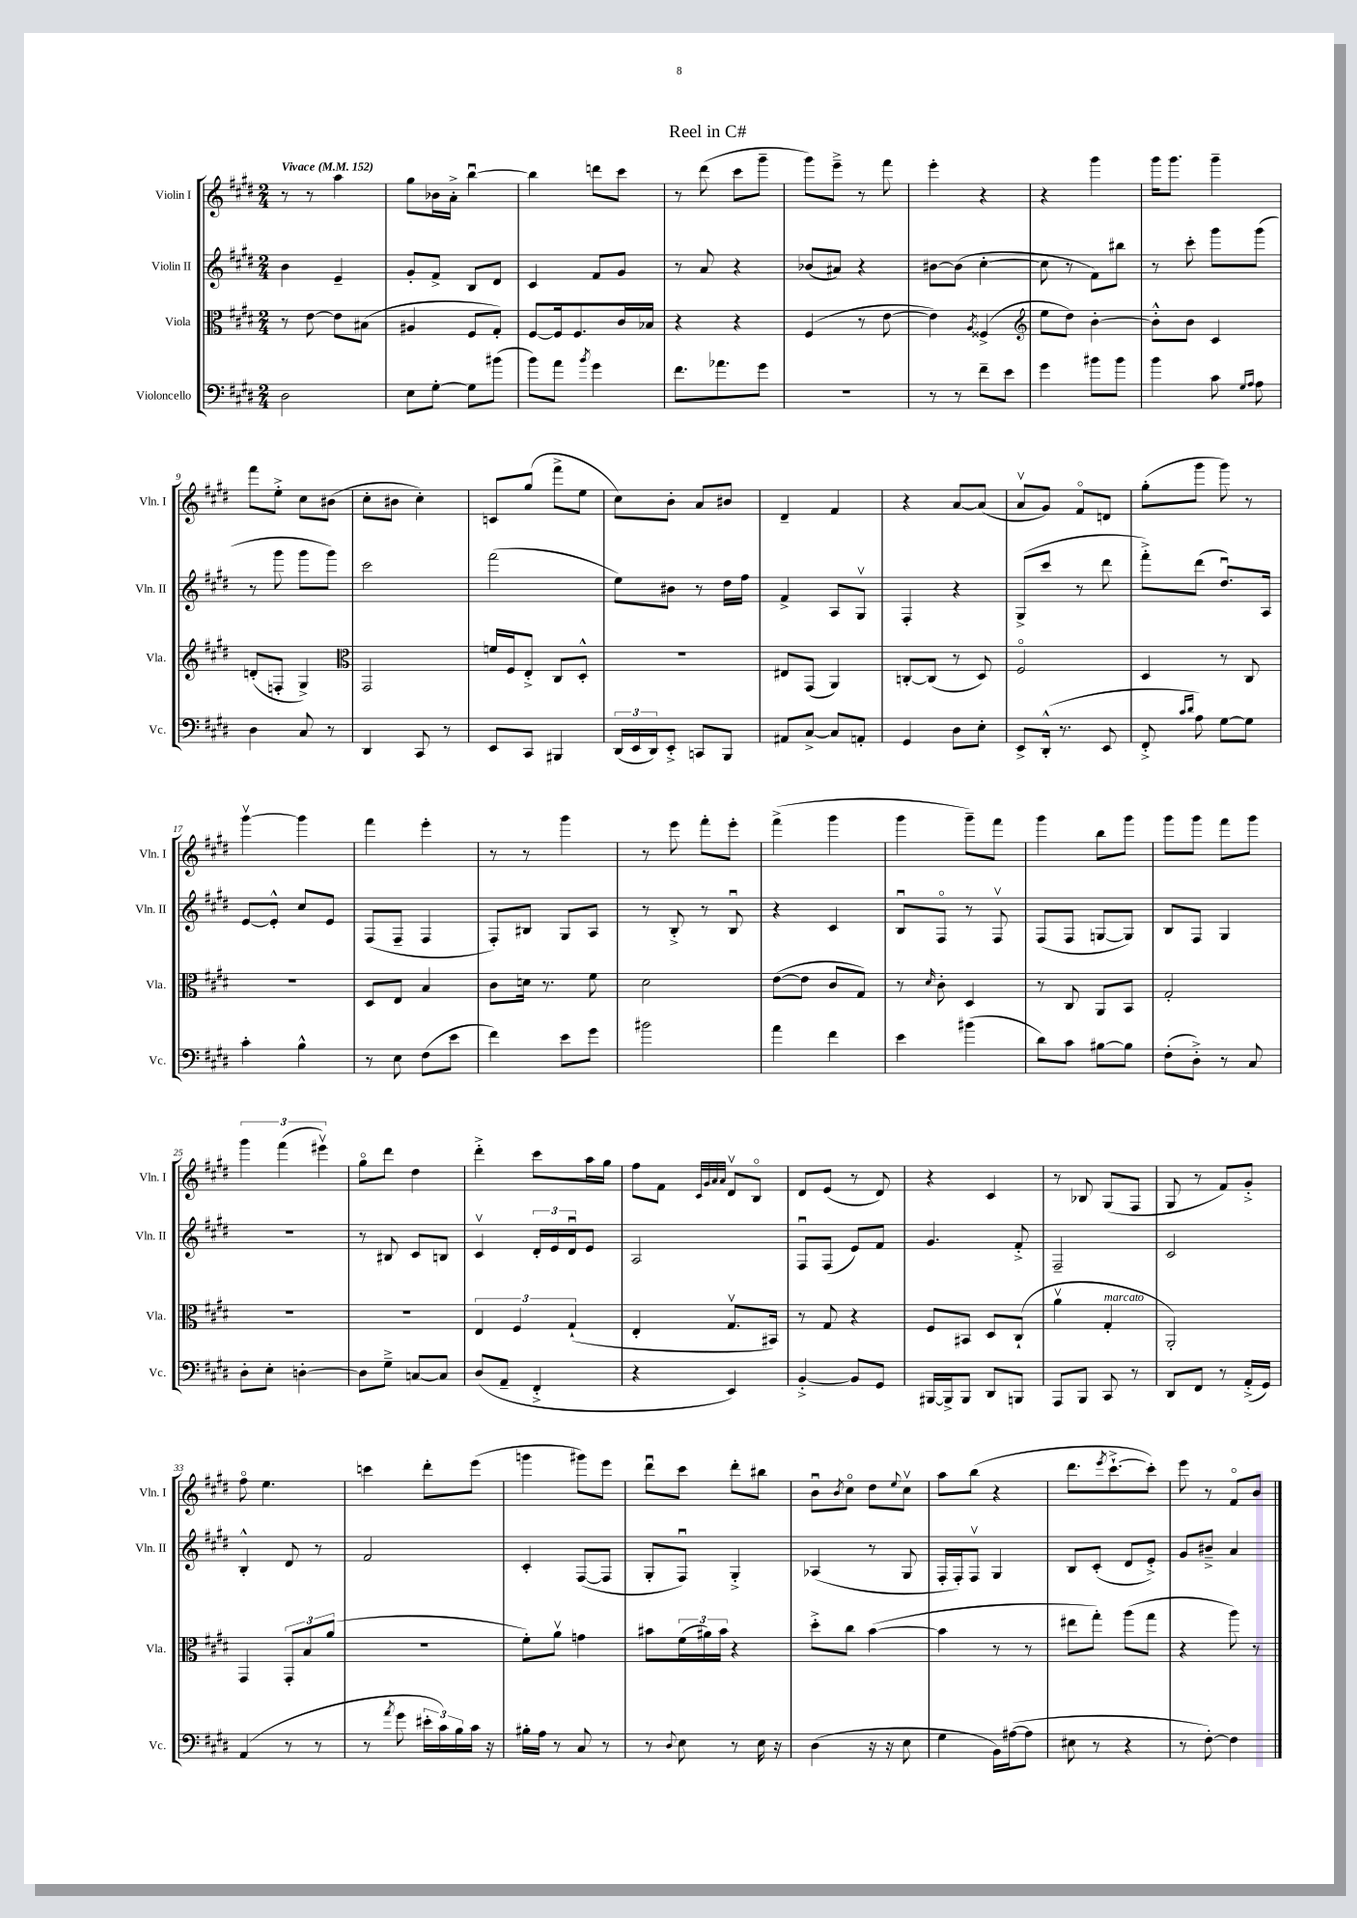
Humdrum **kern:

**kern	**kern	**kern	**kern
*part4	*part3	*part2	*part1
*staff4	*staff3	*staff2	*staff1
*I"Violoncello	*I"Viola	*I"Violin II	*I"Violin I
*I'Vc.	*I'Vla.	*I'Vln. II	*I'Vln. I
*clefF4	*clefC3	*clefG2	*clefG2
*k[f#c#g#d#]	*k[f#c#g#d#]	*k[f#c#g#d#]	*k[f#c#g#d#]
*M2/4	*M2/4	*M2/4	*M2/4
*MM152	*MM152	*MM152	*MM152
=1	=1	=1	=1
!	!	!	!LO:TX:a:B:t=Vivace
2D#\	8r	4b\	8r
.	[8e\	.	8r
.	8e\L]	4e~/	4aa\
.	(8B#X\J	.	.
=2	=2	=2	=2
8E\L	4A#X/	8g#'/L	8gg#\L
[8G#'\J	.	8f#^/J	16b-X\L
.	.	.	16a'^\JJ
8G#\L]	8F#/L	8B/L	[4bbu\
(8b#X\J	8G#'/J)	8d#/J	.
=3	=3	=3	=3
8b\L)	[8F#/L	4c#/	4bb\]
8a\J	16F#/k]	.	.
.	8.F#/	.	.
8qb/	.	.	.
4g#\	.	8f#/L	8dddn\L
.	16c#/L	8g#/J	8ccc#\J
.	16B-X/JJ	.	.
=4	=4	=4	=4
8.f#\L	4r	8r	8r
.	.	8a/	(8ddd#\
8.a-X\	.	.	.
.	4r	4r	8ccc#\L
8g#\J	.	.	8ggg#~\J
=5	=5	=5	=5
2r	(4F#/	(8b-X/L	8ggg#\L)
.	.	8a#X/J)	8eee~^\J
.	8r	4r	8r
.	[8e\	.	8fff#\
=6	=6	=6	=6
8r	4e\])	[8b#X\L	4eee'\
8r	.	(8b#\J]	.
.	8qA/	.	.
8f#~\L	(4F##X^/	[4cc#'\	4r
8e\J	.	.	.
=7	=7	=7	=7
*	*clefG2	*	*
4g#\	8ee\L	8cc#\]	4r
.	8dd#\J)	8r	.
8b#X\L	[4b'\	8f#\L)	4ggg#\
8b#\J	.	8bb#X\J	.
=8	=8	=8	=8
4b\	8b'^^\L]	8r	16ggg#\KL
.	.	.	8.ggg#\J
.	8b\J	8ccc#'\	.
8c#\	4c#/	8ggg#\L	4ggg#~\
16qqG#/LL	.	.	.
16qqA/JJ	.	.	.
8A\	.	(8ggg#\J	.
!!LO:LB:g=z
=9	=9	=9	=9
4D#\	(8dn'/L	8r	8fff#\L
.	8Fn'/J	8ggg#\	8ee'^\J
8C#/	4G#^/)	8ggg#\L	8cc#\L
8r	.	8ggg#\J)	(8b#X\J
=10	=10	=10	=10
*	*clefC3	*	*
4DD#/	2GG#/	2ccc#\	8cc#'\L
.	.	.	8b#X\J
8CC#/	.	.	4cc#'\)
8r	.	.	.
=11	=11	=11	=11
8EE/L	16fn/LL	(2fff#\	8cn/L
.	16F#/J	.	.
8CC#/J	8E'^/J	.	(8gg#/J
4BBB#X/	8C#/L	.	8fff#^\L
.	8D#'^^/J	.	8ee\J
=12	=12	=12	=12
(24DD#/LL	2r	8ee\L)	8cc#\L)
24EE/	.	.	.
24DD#/J)	.	.	.
8EE'^/J	.	8b#X\J	8b'\J
8CCn/L	.	8r	8a/L
8BBB/J	.	16dd#\LL	8b#X/J
.	.	16ff#\JJ	.
=13	=13	=13	=13
8AA#X/L	8E#X/L	4f#^/	4d#~/
[8C#^/J	(8GG#/J	.	.
8C#/L]	4AA/)	8A/L	4f#/
8AAn'/J	.	8G#v/J	.
=14	=14	=14	=14
4GG#/	[8Cn'/L	4F#'/	4r
.	(8C/J]	.	.
8D#\L	8r	4r	[8a/L
8E'\J	8D#/)	.	(8a/J]
=15	=15	=15	=15
8EE^/L	2F#/	(8G#^/L	8av/L
(16DD#'^^/Jk	.	8ccc#/J	8g#/J)
8.r	.	.	.
.	.	8r	8f#/L
8EE/	.	8ddd#\	8dn/J
=16	=16	=16	=16
8FF#'^/	4D#/	8fff#'^\L)	(8gg#'\L
16qqc#/LL	.	.	.
16qqd#/JJ	.	.	.
8A\)	.	(8ddd#\J	8ggg#\J
[8G#\L	8r	8.dd#u/L)	8ggg#\)
8G#\J]	8C#/	.	8r
.	.	16A/Jk	.
!!LO:LB:g=z
=17	=17	=17	=17
4c#'\	2r	[8e/L	[4ggg#v\
.	.	8e'^^/J]	.
4B^^\	.	8cc#/L	4ggg#\]
.	.	8e/J	.
=18	=18	=18	=18
8r	8D#/L	(8F#/L	4fff#\
8E\	8E/J	8F#~/J	.
(8F#\L	4B/	4F#/	4eee'\
8e\J	.	.	.
=19	=19	=19	=19
4f#\)	8c#\L	8F#'/L)	8r
.	16dn\Jk	8B#X/J	8r
.	8.r	.	.
8e\L	.	8G#/L	4ggg#\
8g#\J	8f#\	8A/J	.
=20	=20	=20	=20
2b#X\	2d#\	8r	8r
.	.	8B'^/	8eee\
.	.	8r	8fff#'\L
.	.	8Bu/	8eee'\J
=21	=21	=21	=21
4a\	([8e\L	4r	(4fff#^\
.	8e\J]	.	.
4f#\	8c#/L	4c#/	4ggg#\
.	8G#/J)	.	.
=22	=22	=22	=22
4e\	8r	8Bu/L	4ggg#\
.	16qqd#/	.	.
.	8c#'\	8F#/J	.
(4b#X\	4D#/	8r	8ggg#~\L)
.	.	8F#v/	8fff#\J
=23	=23	=23	=23
8d#\L)	8r	(8F#/L	4ggg#\
8c#\J	8C#/	8F#/J	.
[8B#X\L	8AA/L	[8Gn/L	8bb\L
8B#\J]	8BB/J	8G/J])	8ggg#\J
=24	=24	=24	=24
(8F#'\L	2G#'/	8B/L	8ggg#\L
8D#'^\J)	.	8F#/J	8ggg#\J
8r	.	4G#/	8fff#\L
8C#/	.	.	8ggg#\J
!!LO:LB:g=z
=25	=25	=25	=25
8D#'\L	2r	2r	6ggg#\
8E'\J	.	.	.
.	.	.	(6fff#\
[4Dn'\	.	.	.
.	.	.	6eee#Xv\)
=26	=26	=26	=26
8D\L]	2r	8r	8gg#\L
8G#~^\J	.	8B#X/	8ddd#\J
[8Cn/L	.	8c#/L	4dd#\
8C/J]	.	8Bn/J	.
=27	=27	=27	=27
(8D#/L	6E/	4c#v/	4ddd#'^\
8AA~/J	.	.	.
.	6F#/	.	.
4FF#'^/	.	24d#'/LL	8ccc#\L
.	.	24e/	.
.	(6G#`/	24d#u/J	.
.	.	8e/J	16aa\L
.	.	.	16gg#\JJ
=28	=28	=28	=28
4r	4E'/	2A/	8ff#\L
.	.	.	8f#\J
.	.	.	32qqc#/LLL
.	.	.	32qqg#/
.	.	.	32qqa/
.	.	.	32qqa/JJJ
4EE/)	8.G#v/L	.	8d#v/L
.	.	.	8B/J
.	16BB#X/Jk)	.	.
=29	=29	=29	=29
[4BB'^/	8r	8F#u/L	8d#/L
.	8G#/	(8F#/J	(8e/J
8BB/L]	4r	8e/L)	8r
8GG#/J	.	8f#/J	8d#/)
=30	=30	=30	=30
[16BBB#X/LL	8F#/L	4.g#/	4r
16BBB#^/J]	.	.	.
8BBB#/J	8BB#X/J	.	.
8DD#/L	8D#/L	.	4c#/
8BBBn/J	(8C#`/J	8f#'^/	.
=31	=31	=31	=31
8AAA/L	4av\	2F#~/	8r
8BBB/J	.	.	8B-X/
!	!LO:TX:a:i:t=marcato	!	!
8CC#/	4G#'/	.	(8G#/L
8r	.	.	8F#/J
=32	=32	=32	=32
8DD#/L	2AA'/)	2c#/	8G#/
8FF#/J	.	.	8r
8r	.	.	8f#/L)
(16AA'^/LL	.	.	8g#'^/J
16GG#/JJ)	.	.	.
!!LO:LB:g=z
=33	=33	=33	=33
(4AA/	4GG#/	4B'^^/	8ff#\
.	.	.	4.ee\
8r	12GG#'/L	8d#/	.
.	12B/	.	.
8r	.	8r	.
.	(12a/J	.	.
=34	=34	=34	=34
8r	2r	2f#/	4cccn\
8qa/	.	.	.
8g#\	.	.	.
24e#X'\LL	.	.	8ddd#'\L
24c#\)	.	.	.
24B\	.	.	.
16c#\JJ	.	.	(8eee\J
16r	.	.	.
=35	=35	=35	=35
16B#X'\LL	8f#'\L)	4c#'/	4gggn\
16A\JJ	.	.	.
8r	8av\J	.	.
8C#/	4gn\	([8F#/L	8ggg#X\L)
8r	.	8F#/J]	8eee\J
=36	=36	=36	=36
8r	8b#X\L	8G#'/L	8ddd#u\L
8qqD#/	.	.	.
8E\	(24f#\L	8F#u/J)	8ccc#\J
.	24a#X\)	.	.
.	24b#\JJ	.	.
8r	4r	4G#'^/	8ddd#'\L
16E\	.	.	8bb#X\J
16r	.	.	.
=37	=37	=37	=37
(4D#\	8dd#'^\L	(4A-X/	8bu\L
.	.	.	8qb/
.	8cc#\J	.	8cc#\J
16r	([4b\	8r	8dd#\L
16r	.	.	.
.	.	.	8qqee/
8E\	.	8G#/	8cc#v\J
=38	=38	=38	=38
4G#\	4b\]	16F#'/LL	8aa\L
.	.	16F#'/J)	.
.	.	8F#v/J	(8bb\J
16BB\LL)	8r	4G#/	4r
([16A#X\J	.	.	.
8A#\J]	8r	.	.
=39	=39	=39	=39
8E#X\	8ee#X\L	8B/L	8.ddd#\L
8r	8gg#'\J)	(8c#'/J	.
.	.	.	8qeee/
.	.	.	[8.ccc#`^\
4r	(8aa\L	8d#/L	.
.	8gg#\J	8e'^/J)	8ccc#'\J])
=40	=40	=40	=40
8r	4r	8g#/L	8eee\
[8F#'\)	.	8b#X~^/J	8r
4F#\]	8aa\)	4a/	8f#/L
.	8r	.	8b/J
==	==	==	==
*-	*-	*-	*-
